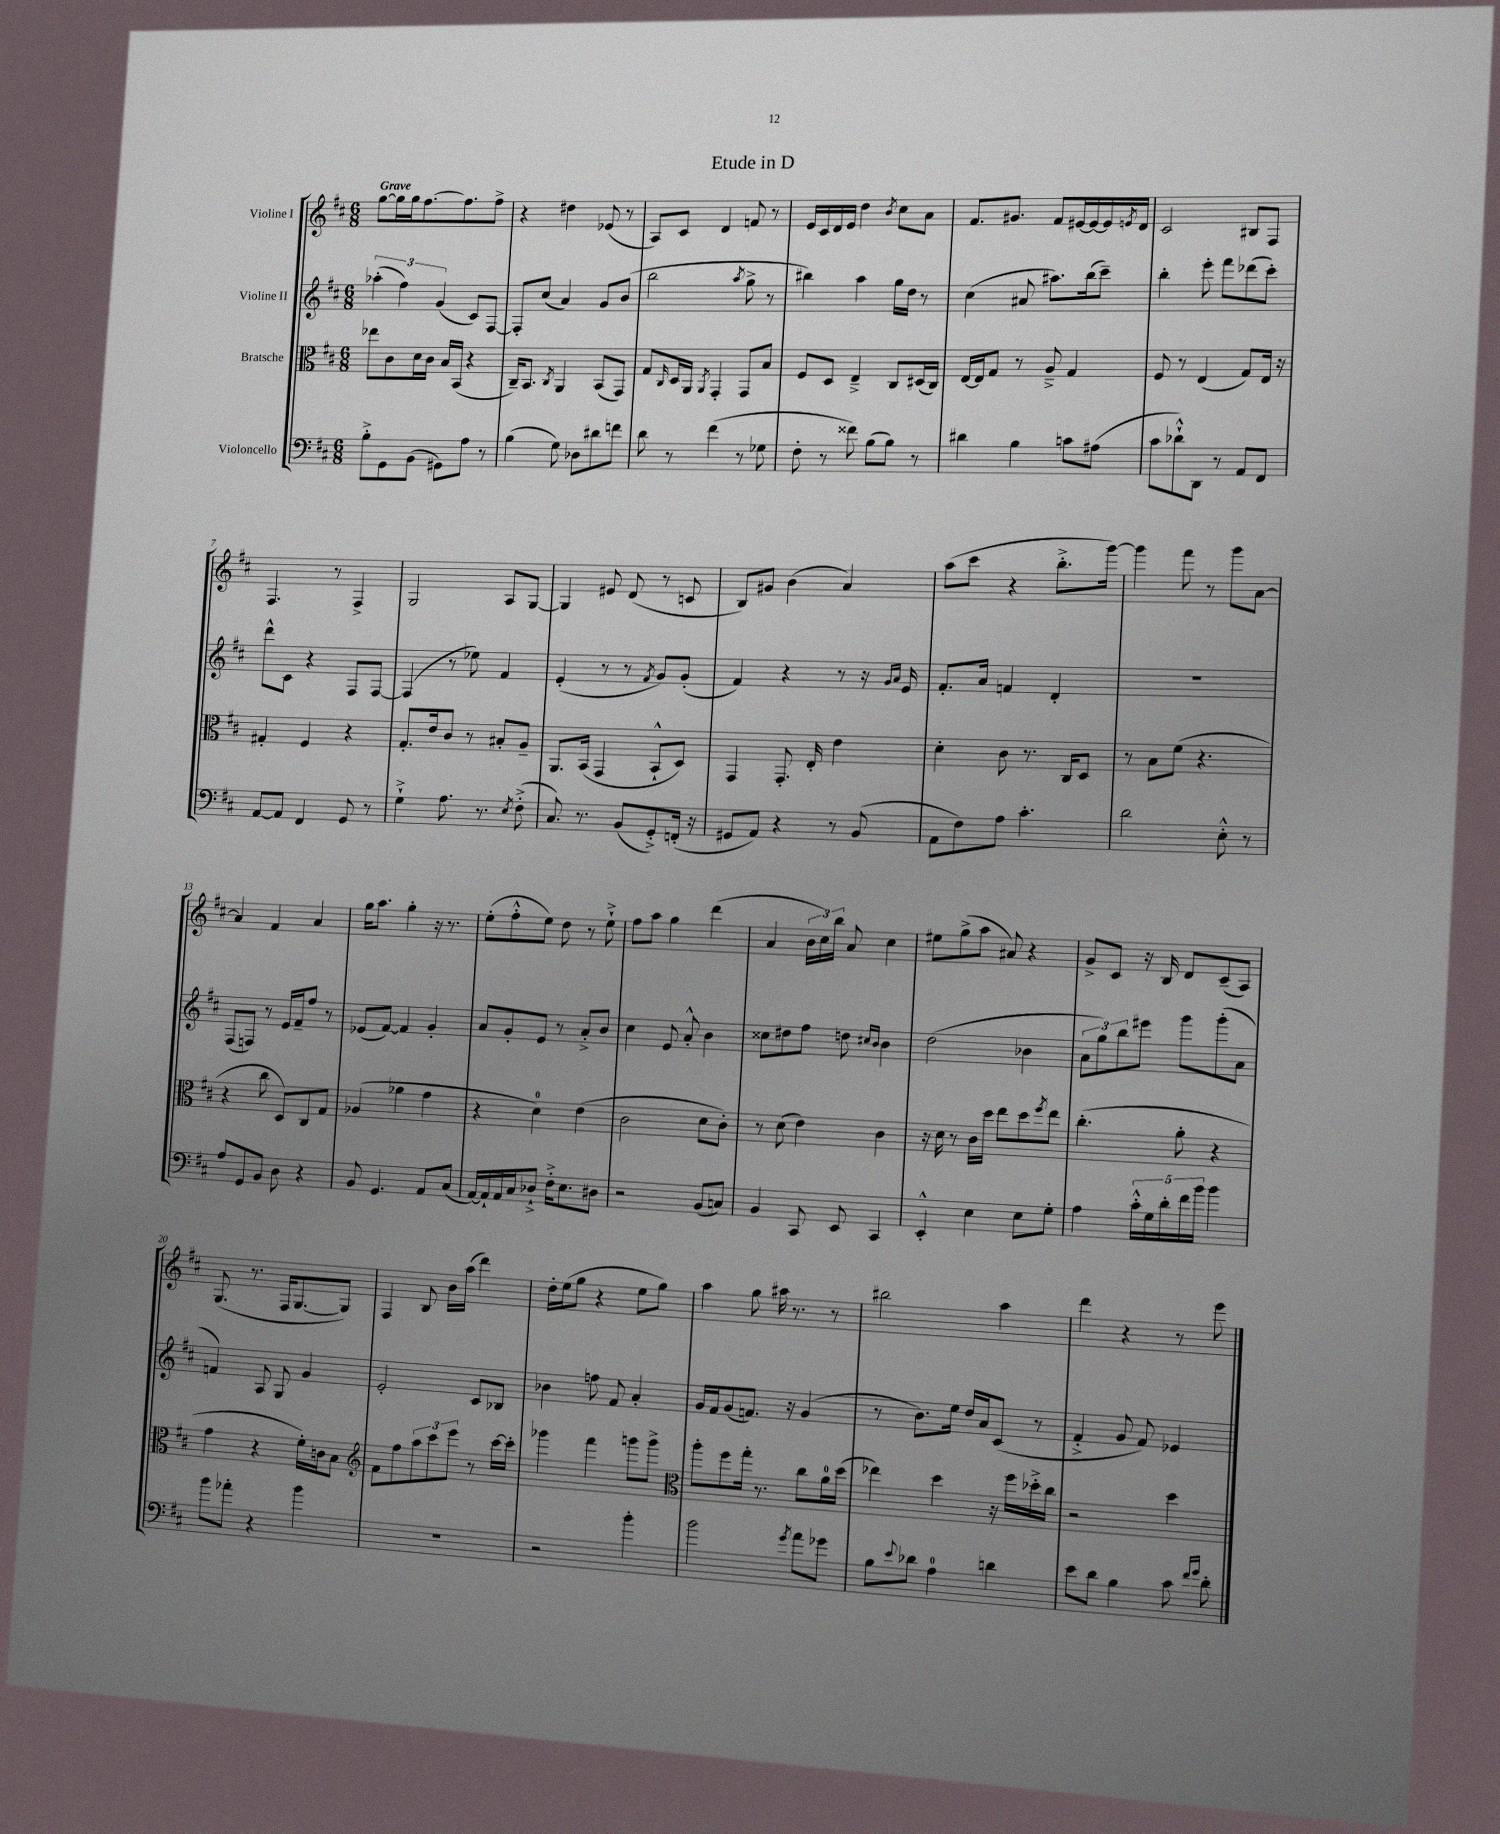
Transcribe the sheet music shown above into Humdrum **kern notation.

**kern	**kern	**kern	**kern
*staff4	*staff3	*staff2	*staff1
*clefF4	*clefC3	*clefG2	*clefG2
*k[f#c#]	*k[f#c#]	*k[f#c#]	*k[f#c#]
*M6/8	*M6/8	*M6/8	*M6/8
8B'^	8ee-	(6aa-'	[8gg
8GG	8c#	.	16gg]
.	.	6ff#)	.
.	.	.	16gg
(8BB	16d	.	[8.ff#
.	16c#	.	.
.	.	(6g	.
8GG#)	16B	.	.
.	(16BB	.	8.ff#]
8A	4r	8c#)	.
8r	.	[8F#	8ff#^
=	=	=	=
(4B	16C#~)	8F#']	4r
.	8.BB	.	.
.	.	(8cc#	.
.	8qC#	.	.
8G)	4AA	4a)	4dd#
8D-	.	.	.
8d#	(8BB	8g	(8e-
8f	8GG)	(8b	8r
=	=	=	=
8d	8G	2bb	8A)
.	16qqC#	.	.
8r	16D	.	8c#
.	16AA	.	.
.	8qAA	.	.
(4f#	4GG'	.	4d
.	.	8qaa	.
8r	8GG	8gg^	8f
8G-	8B	8r	8r
=	=	=	=
8F#'	8F#	4bb#)	16e
.	.	.	16c#
8r	8D	.	16d
.	.	.	16e
8f##)	4E~^	4aa	4dd
(8B	.	.	.
.	.	.	8qb
8B)	8C#	16gg	8cc#
.	.	16dd	.
8r	(16D#	8r	8a
.	16C#)	.	.
=	=	=	=
4d#	[16E	(4cc#	8.f#
.	16E]	.	.
.	8G	.	.
.	.	.	8.g#
4B	8r	8a#	.
.	8A~^	8.aa#)	8f#
8c	4G	.	[16e#
.	.	(16bb	16e#_
(8A#	.	8ccc#~)	16e#]
.	.	.	8qe
.	.	.	16d
=	=	=	=
8c#	8F#	4bb'	2c#
8d-`^^)	8r	.	.
8DD	(4E	8eee'	.
8r	.	8fff#	.
8AA	8G)	(8ddd-	8B#
8FF#	16E	8ccc#')	8F#
.	16r	.	.
=	=	=	=
[8AA	4G#'	8ddd^^	4.F#
8AA]	.	8c#	.
4FF#	4F#	4r	.
.	.	.	8r
8GG	4r	8F#	4F#^
8r	.	[8F#	.
=	=	=	=
4G`^	8.G'	(4F#]	2G
.	16e	.	.
8.A	8c#	8r	.
.	8r	8ee-)	.
8.r	.	.	.
.	8B#'	4f#	8A
8qE	.	.	.
(8F#'^	8A~	.	[8G
=	=	=	=
8.C#)	8.AA	(4e'	4G]
8.r	(16BB	.	.
.	4GG	8r	8e#
(8BB	.	8r	(8d
.	.	8qf#	.
8GG'^)	8BB`^^	8g)	8r
(16FF'	8D)	(8g'	8c
16r	.	.	.
=	=	=	=
8GG#	4GG	4f#)	8B)
8AA)	.	.	8g#
4r	8.GG'	4r	(4b
.	16E'	.	.
8r	4e	8r	4a)
(8BB	.	16r	.
.	.	16qqg	.
.	.	16qqa	.
.	.	16e	.
=	=	=	=
8AA	4d'	8.f#'	(8aa
8F#)	.	.	8ccc#
.	.	16a	.
8A	8c#	4f	4r
4.c#'	8.r	.	.
.	.	4d'	8.bb'^
.	16C#	.	.
.	8D	.	.
.	.	.	[16ggg)
=	=	=	=
2d	8r	2.r	4ggg]
.	8B	.	.
.	(8f#	.	8fff#
.	4.r	.	8r
8E'^^	.	.	8ggg
8r	.	.	[8a
=	=	=	=
8A	4r	(8F#	4a]
8GG	.	8F)	.
8BB	8cc#	8r	4f#
8D	8D)	16e	.
.	.	16f#~	.
4r	8C#	8ff#	4a
.	8G	8r	.
=	=	=	=
8BB	(4A-	(8e-	16gg
.	.	.	8.aa
4.GG	.	[8f#)	.
.	4a-	4f#]	4gg'
8AA	4g	4g'	16r
.	.	.	8.r
(8C#	.	.	.
=	=	=	=
[16AA)	4r	8a	(8ee'
16AA`]	.	.	.
16AA	.	8g'	8ff#'^^
16C#	.	.	.
8D-`^	4d)	8e	8ee)
16F#'^	.	8r	8dd
8.E	.	.	.
.	(4e	8a'^	8r
8D#	.	8b	8ee`^
=	=	=	=
2r	2c#	4cc#	8ff#
.	.	.	8aa
.	.	8e	4gg
.	.	8a'^^	.
(8BB	8d	4b	(4ddd
8C)	8c#')	.	.
=	=	=	=
4BB	8r	8cc##	4a
.	(8d	8dd#	.
8CC#	4e)	8ff#	24b
.	.	.	24cc#)
.	.	.	24bb
8EE	.	8dd	8a
.	.	16qqcc#	.
.	.	16qqb	.
4CC#	4c#	4b	4cc#
=	=	=	=
4EE'^^	16r	(2dd	8ee#
.	16d	.	.
.	8r	.	(8gg^
4E	16c#	.	8aa
.	16dd	.	.
.	8ee	.	8a#)
8E	8dd	4b-	4r
.	8qff#	.	.
8G'	8ee	.	.
=	=	=	=
4A	(4.cc#'	12a	8g^
.	.	12gg)	.
.	.	.	8c#
.	.	12bb	.
20c#'^^	.	8eee#	16r
20G	.	.	.
.	.	.	16B
20d'	.	.	.
.	8a'	8ggg	8d
20f#	.	.	.
20b	.	.	.
4b	4r	(8ggg'	(8c#~
.	.	8a	8A)
=	=	=	=
8b	4g	4f)	(8.G
8a-'	.	.	.
.	.	.	8.r
4r	4r	8A	.
.	.	8G	16F#
.	.	.	[8.G
4b	16f#')	4g	.
.	16c	.	.
.	8B	.	8G])
=	=	=	=
*	*clefG2	*	*
2.r	8f#	2e'	4F#
.	8ff#	.	.
.	12aa	.	8B
.	12ccc#	.	.
.	.	.	16b
.	12eee	.	.
.	.	.	(16aa
.	8r	8c#	4ddd)
.	[16ccc#	8B-	.
.	16ccc#']	.	.
=	=	=	=
2r	4ggg-	4b-	16dd'
.	.	.	(16ee
.	.	.	8gg
.	4fff#	8ff	4r
.	.	8f#	.
4b'	8ggg	4a'	8ee
.	8ggg^	.	8gg)
=	=	=	=
*	*clefC3	*	*
2b	8aa'	16g	4aa
.	.	16f#	.
.	8ff#	(8g	.
.	16gg'	8.f)	8gg
.	8.r	.	.
.	.	.	16aa#
.	.	16r	8.r
8qg	.	.	.
8a	8cc#	(4g	.
8g-	16a	.	8r
.	(16dd	.	.
=	=	=	=
8B	4ee-)	8r	2bb#
8qqe	.	.	.
8d-	.	8.b)	.
4A	4dd	.	.
.	.	16ee	.
.	.	16dd	.
.	.	16a	.
4d	16r	(8c#	4aa
.	16ff#	.	.
.	16dd-'^	8r	.
.	16cc#	.	.
=	=	=	=
8e	2r	4f#'^	4ddd
8d	.	.	.
4B	.	8g	4r
.	.	8f#)	.
8c#	4dd	4e-	8r
16qqf#	.	.	.
16qqg	.	.	.
8d'	.	.	8eee
==	==	==	==
*-	*-	*-	*-
